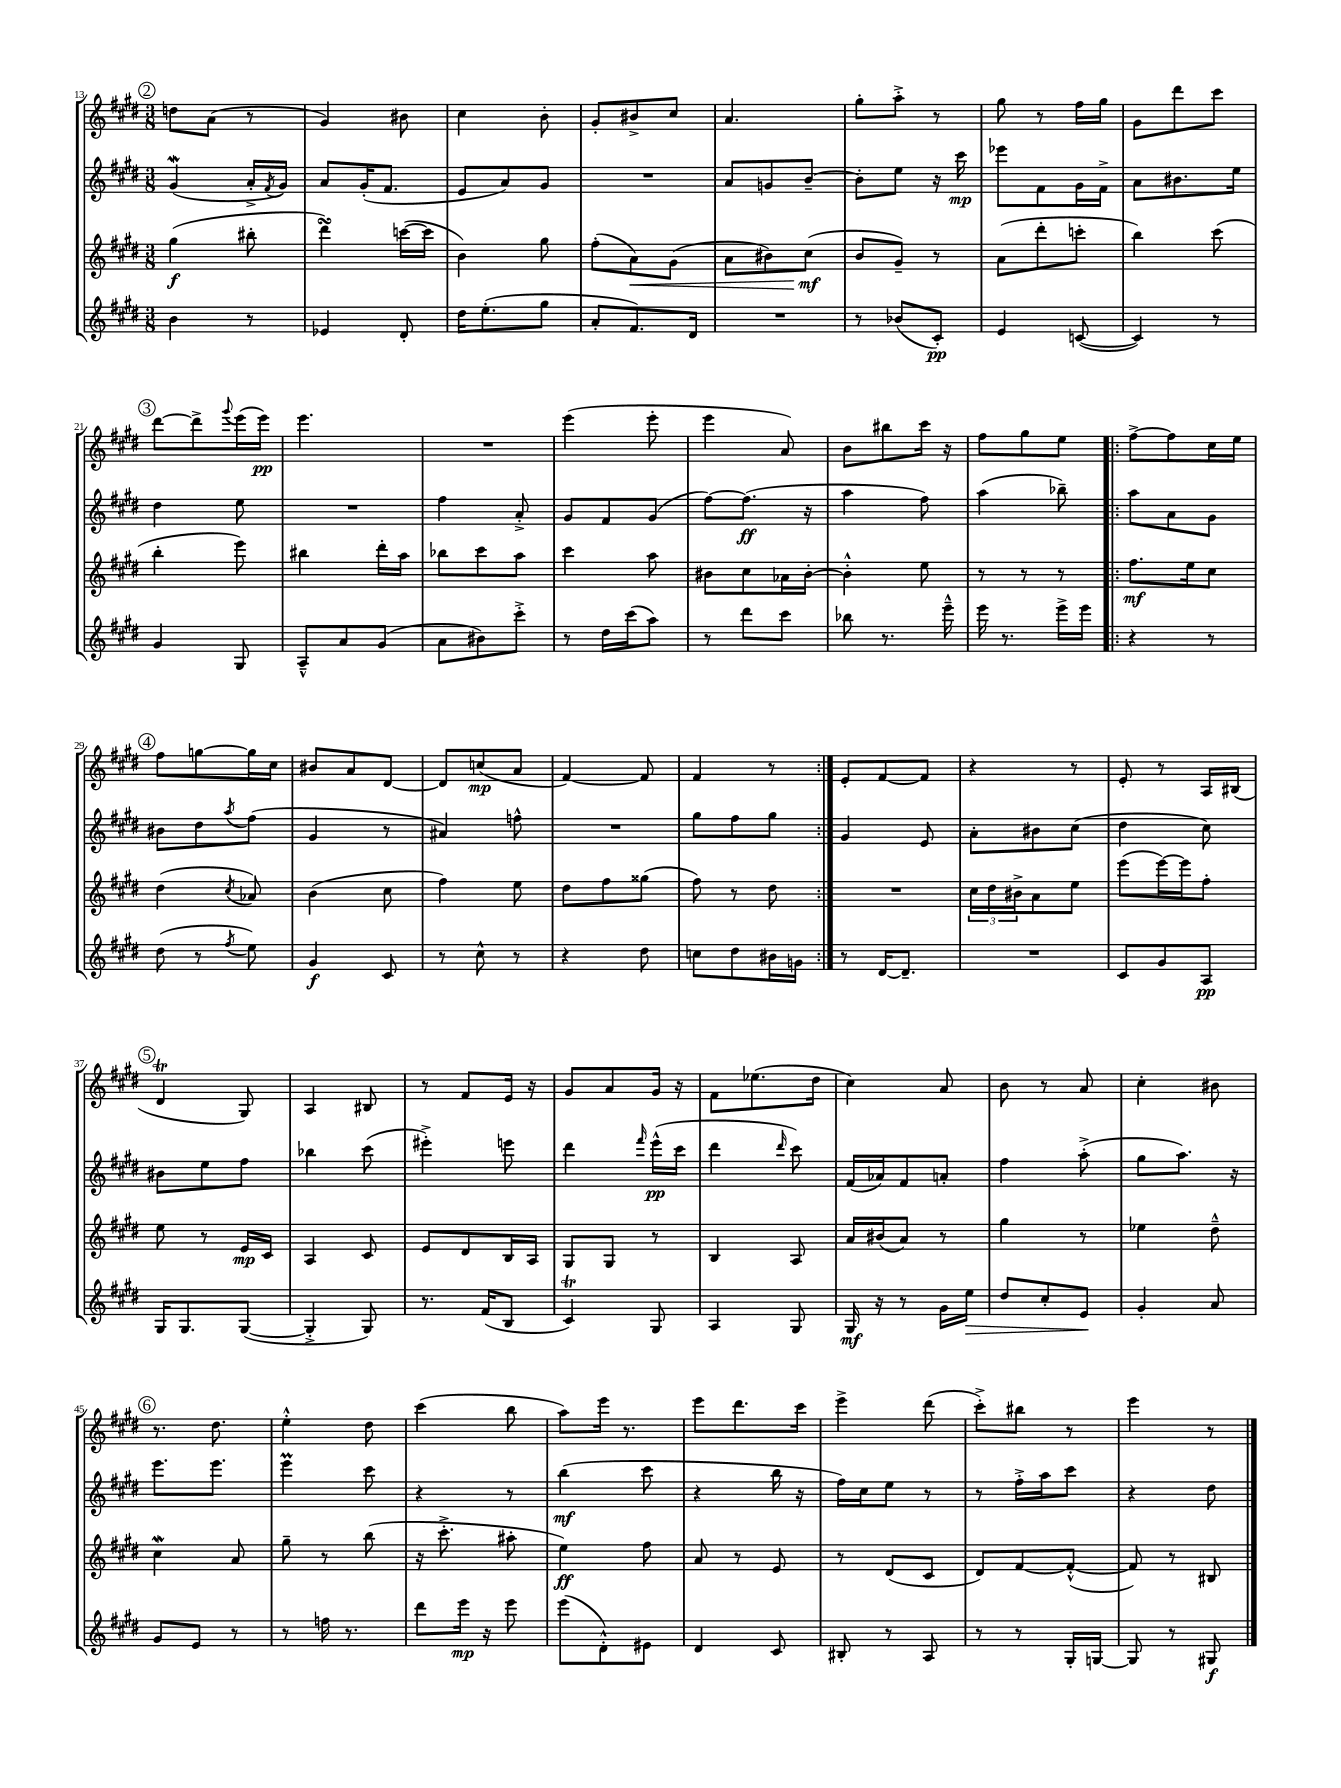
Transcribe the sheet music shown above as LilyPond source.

<<
\new StaffGroup <<
\new Staff = "s0" {
    \clef treble \key e \major \numericTimeSignature \time 3/8
    \mark \markup { \circle "2" } d''8 a'8( r8 |
    gis'4) bis'8 |
    cis''4 b'8-. |
    gis'8-. bis'8-> cis''8 |
    a'4. |
    gis''8-. a''8-.-> r8 |
    gis''8 r8 fis''16 gis''16 |
    gis'8 dis'''8 cis'''8 |
    \mark \markup { \circle "3" } dis'''8~ dis'''8-> \appoggiatura { gis'''8 } e'''16( e'''16\pp) |
    e'''4. |
    R4. |
    e'''4( e'''8-. |
    e'''4 a'8) |
    b'8 bis''8 cis'''16 r16 |
    fis''8 gis''8 e''8 |
    \repeat volta 2 { fis''8~-> fis''8 cis''16 e''16 |
    \mark \markup { \circle "4" } fis''8 g''8~ g''16 cis''16 |
    bis'8 a'8 dis'8~ |
    dis'8 c''8\mp( a'8 |
    fis'4~) fis'8 |
    fis'4 r8 | }
    e'8-. fis'8~ fis'8 |
    r4 r8 |
    e'8-. r8 a16 bis16( |
    \mark \markup { \circle "5" } dis'4\trill gis8) |
    a4 bis8 |
    r8 fis'8 e'16 r16 |
    gis'8 a'8 gis'16 r16 |
    fis'8 ees''8.( dis''16 |
    cis''4) a'8 |
    b'8 r8 a'8 |
    cis''4-. bis'8 |
    \mark \markup { \circle "6" } r8. dis''8. |
    e''4-.-^ dis''8 |
    cis'''4( b''8 |
    a''8) e'''16 r8. |
    e'''8 dis'''8. cis'''16 |
    e'''4-> dis'''8( |
    cis'''8-.->) bis''8 r8 |
    e'''4 r8 \bar "|." |
}
\new Staff = "s1" {
    \clef treble \key e \major \numericTimeSignature \time 3/8
    \mark \markup { \circle "2" } gis'4\mordent( a'16-.-> \acciaccatura { fis'8 } gis'16) |
    a'8 gis'16-.( fis'8. |
    e'8 a'8) gis'8 |
    R4. |
    a'8 g'8 b'8~-- |
    b'8-. e''8 r16 cis'''16\mp |
    ees'''8 fis'8 gis'16 fis'16-> |
    a'8 bis'8. e''16 |
    \mark \markup { \circle "3" } dis''4 e''8 |
    R4. |
    fis''4 a'8-.-> |
    gis'8 fis'8 gis'8( |
    fis''8~) fis''8.\ff( r16 |
    a''4 fis''8) |
    a''4( bes''8--) |
    \repeat volta 2 { a''8 a'8 gis'8 |
    \mark \markup { \circle "4" } bis'8 dis''8 \acciaccatura { a''8 } fis''8( |
    gis'4 r8 |
    ais'4) f''8-^ |
    R4. |
    gis''8 fis''8 gis''8 | }
    gis'4 e'8 |
    a'8-. bis'8 cis''8( |
    dis''4 cis''8) |
    \mark \markup { \circle "5" } bis'8 e''8 fis''8 |
    bes''4 cis'''8( |
    eis'''4-.->) e'''8 |
    dis'''4 \grace { fis'''16 } e'''16-^\pp( cis'''16 |
    dis'''4 \grace { dis'''16 } cis'''8) |
    fis'16( aes'16) fis'8 a'8-. |
    fis''4 a''8-.->( |
    gis''8 a''8.) r16 |
    \mark \markup { \circle "6" } e'''8. e'''8. |
    e'''4\prall cis'''8 |
    r4 r8 |
    b''4\mf( cis'''8 |
    r4 b''16 r16 |
    fis''16) cis''16 e''8 r8 |
    r8 fis''16-.-> a''16 cis'''8 |
    r4 dis''8 \bar "|." |
}
\new Staff = "s2" {
    \clef treble \key e \major \numericTimeSignature \time 3/8
    \mark \markup { \circle "2" } gis''4\f( bis''8-. |
    dis'''4\turn) c'''16~( c'''16 |
    b'4) gis''8 |
    fis''8-.( a'8\<) gis'8( |
    a'8 bis'8) cis''8\mf\!( |
    b'8 gis'8--) r8 |
    a'8( dis'''8-. c'''8-. |
    b''4) cis'''8( |
    \mark \markup { \circle "3" } b''4-. e'''8) |
    bis''4 dis'''16-. a''16 |
    bes''8 cis'''8 a''8 |
    cis'''4 a''8 |
    bis'8 cis''8 aes'16 bis'16~-. |
    bis'4-.-^ e''8 |
    r8 r8 r8 |
    \repeat volta 2 { fis''8.\mf e''16 cis''8 |
    \mark \markup { \circle "4" } dis''4( \acciaccatura { cis''8 } aes'8) |
    b'4( cis''8 |
    fis''4) e''8 |
    dis''8 fis''8 gisis''8( |
    fis''8) r8 dis''8 | }
    R4. |
    \tuplet 3/2 { cis''16 dis''16 bis'16-> } a'8 e''8 |
    e'''8( e'''16~) e'''16 fis''8-. |
    \mark \markup { \circle "5" } e''8 r8 e'16\mp cis'16 |
    a4 cis'8 |
    e'8 dis'8 b16 a16 |
    gis8 gis8 r8 |
    b4 a8 |
    a'16 bis'16( a'8) r8 |
    gis''4 r8 |
    ees''4 dis''8---^ |
    \mark \markup { \circle "6" } cis''4\mordent a'8 |
    gis''8-- r8 b''8( |
    r16 cis'''8.-.-> ais''8-. |
    e''4\ff) fis''8 |
    a'8 r8 e'8 |
    r8 dis'8( cis'8 |
    dis'8) fis'8~ fis'8~-.-^( |
    fis'8) r8 bis8 \bar "|." |
}
\new Staff = "s3" {
    \clef treble \key e \major \numericTimeSignature \time 3/8
    \mark \markup { \circle "2" } b'4 r8 |
    ees'4 dis'8-. |
    dis''16 e''8.-.( gis''8 |
    a'8-. fis'8.) dis'16 |
    R4. |
    r8 bes'8( cis'8-.\pp) |
    e'4 c'8~( |
    c'4) r8 |
    \mark \markup { \circle "3" } gis'4 gis8 |
    a8---^ a'8 gis'8( |
    a'8 bis'8) cis'''8-.-> |
    r8 dis''16 cis'''16( a''8) |
    r8 dis'''8 cis'''8 |
    bes''8 r8. e'''16---^ |
    e'''16 r8. e'''16-> e'''16 |
    \repeat volta 2 { r4 r8 |
    \mark \markup { \circle "4" } dis''8( r8 \acciaccatura { fis''8 } e''8) |
    gis'4\f cis'8 |
    r8 cis''8-^ r8 |
    r4 dis''8 |
    c''8 dis''8 bis'16 g'16 | }
    r8 dis'16~ dis'8.-- |
    R4. |
    cis'8 gis'8 a8\pp |
    \mark \markup { \circle "5" } gis16 gis8. gis8~( |
    gis4-.-> gis8) |
    r8. fis'16( b8 |
    cis'4\trill) gis8 |
    a4 gis8 |
    gis16\mf r16 r8 gis'16 e''16\> |
    dis''8 cis''8-. e'8\! |
    gis'4-. a'8 |
    \mark \markup { \circle "6" } gis'8 e'8 r8 |
    r8 f''16 r8. |
    dis'''8 e'''16\mp r16 e'''8 |
    e'''8( dis'8-.-^) eis'8 |
    dis'4 cis'8 |
    bis8-. r8 a8 |
    r8 r8 gis16-. g16~ |
    g8 r8 gis8\f \bar "|." |
}
>>
>>
\layout { \context { \Score currentBarNumber = #13 } }
